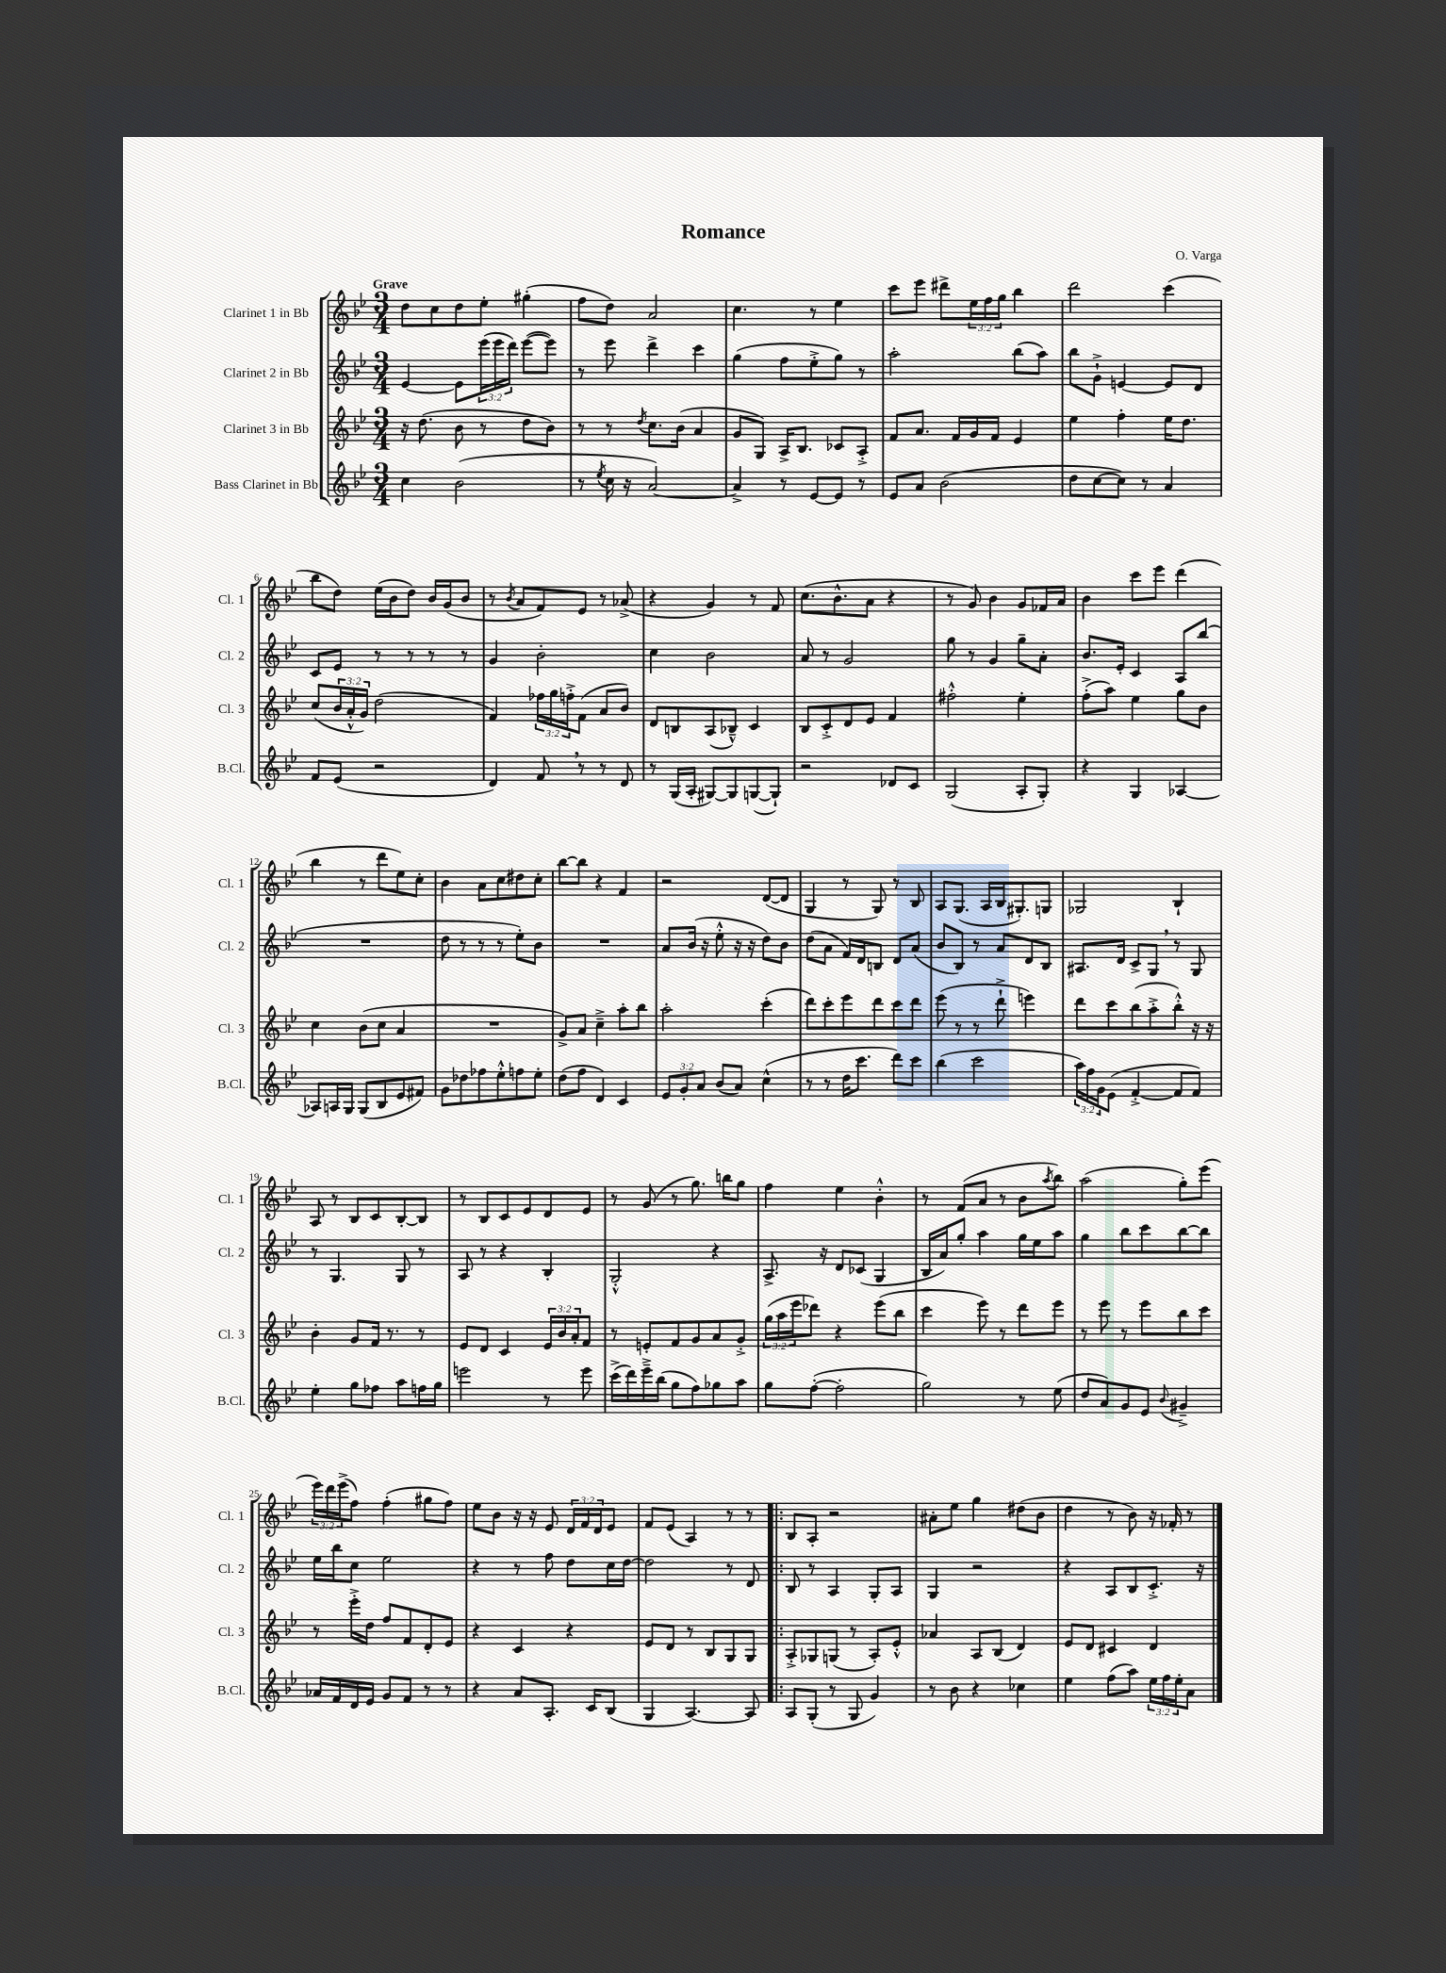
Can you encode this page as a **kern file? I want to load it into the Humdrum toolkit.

**kern	**kern	**kern	**kern
*staff4	*staff3	*staff2	*staff1
*clefG2	*clefG2	*clefG2	*clefG2
*k[b-e-]	*k[b-e-]	*k[b-e-]	*k[b-e-]
*M3/4	*M3/4	*M3/4	*M3/4
4cc\	16r	[4e-/	8dd\L
.	(8.dd\	.	.
.	.	.	8cc\
(2b-\	8b-\	8e-\]L	8dd\
.	8r	(24eee-\L	8ee-'\J
.	.	24eee-\	.
.	.	24ddd\JJ)	.
.	8dd\L	([8eee-\L	(4gg#'\
.	8b-\J)	8eee-\]J)	.
=	=	=	=
8r	8r	8r	8ff\L
8qee-/	.	.	.
16cc\	8r	8eee-\	8dd\J)
16r	.	.	.
.	8qdd/	.	.
[2a/)	8.cc\L	4ddd^\	2a/
.	(16b-\Jk	.	.
.	4a/	4ccc\	.
=	=	=	=
4a^/]	8g/L	(4gg\	4.cc\
.	8G/J)	.	.
8r	16A^/LK	8ff\L	.
.	8.B-/J	.	.
[8e-/L	.	8ee-'^\	8r
8e-/]J	8c-/L	8gg\J)	4ee-\
8r	8A'^/J	8r	.
=	=	=	=
8e-/L	8f/L	2aa'\	8ccc\L
8a/J	8.a/J	.	8eee-\J
(2b-\	.	.	8ddd#^\L
.	16f/LL	.	.
.	16g/	.	24ee-\L
.	.	.	24ff\
.	16f/JJ	.	.
.	.	.	24gg\JJ
.	4e-/	(8bb-\L	4bb-\
.	.	8aa\J)	.
=	=	=	=
8dd\L	4ee-\	8bb-\L	2ddd\
[8cc\	.	8g`^\J	.
8cc\]J)	4ff'\	[4e/	.
8r	.	.	.
4a/	16ee-\LK	8e/]L	(4ccc\
.	8.dd\J	.	.
.	.	8d/J	.
=	=	=	=
8f/L	(8cc/L	8c/L	8bb-\L
(8e-/J	24b-/L	8e-/J	8dd\J)
.	24a'^^/	.	.
.	24g/JJ)	.	.
2r	(2dd\	8r	(16ee-\LL
.	.	.	16b-\J
.	.	8r	8dd\J)
.	.	8r	16b-/LL
.	.	.	(16g/J
.	.	8r	8b-/J
=	=	=	=
4d/)	4f/)	4g/	8r
.	.	.	8qb-/
.	.	.	8a/L
8f/	24ff-\LL	2b-'\	8f/)
.	24gg\	.	.
.	24ff'^\J	.	.
8r	(8f\J	.	8e-/J
8r	8a/L	.	8r
8d/	8b-/J)	.	(8a-^/
=	=	=	=
8r	8d/L	4cc\	4r
(16G/LL	8B/	.	.
16A'/JJ	.	.	.
[8G#/L)	(8A/	2b-\	4g/)
8G#/]	8B-~^^/J)	.	.
([8G/	4c/	.	8r
8G`/]J)	.	.	8f/
=	=	=	=
2r	8B-/L	8a/	(8.cc\L
.	8c'^/	8r	.
.	.	.	8.b-^^\
.	8d/	2g/	.
.	8e-/J	.	8a\J
8d-/L	4f/	.	4r
8c/J	.	.	.
=	=	=	=
(2G/	2ff#'^^\	8gg\	8r
.	.	8r	8g/)
.	.	4g/	4b-\
8A'/L	4ee-'\	8gg~\L	8g/L
8G'/J)	.	8a'\J	16f-/L
.	.	.	16a/JJ
=	=	=	=
4r	(8ff'^\L	8.b-/L	4b-\
.	8aa\J)	.	.
.	.	16e-'/Jk	.
4G/	4ee-\	4c/	8ccc\L
.	.	.	8eee-\J
[4A-/	8gg\L	8A/L	(4ddd\
.	8b-\J	(8bb-/J	.
=	=	=	=
8A-/]L	4cc\	2.r	4bb-\
16A/L	.	.	.
16G/JJ	.	.	.
(8G/L	(8b-\L	.	8r
8B-/	8cc\J	.	8ddd\L
8e-/	4a/	.	8ee-\)
8f#/J)	.	.	8cc'\J
=	=	=	=
8g\L	2.r	8dd\	4b-\
8dd-\	.	8r	.
8ff-\	.	8r	8a\L
8ee-'^^\	.	8r	8cc\
8ff\	.	8ee-'\L)	8dd#\
8ee-'\J	.	8b-\J	8cc'\J
=	=	=	=
(8dd\L	8g^/L)	2.r	[8bb-\L
8ff\J	8a/J	.	8bb-\]J
4d/)	4cc~^\	.	4r
4c/	8aa'\L	.	4f/
.	8bb-\J	.	.
=	=	=	=
12e-/L	2aa'\	8a/L	2r
12g'/	.	.	.
.	.	(16b-/Jk	.
12a/J	.	.	.
.	.	16r	.
(8b-/L	.	8ee-'^^\	.
8a/J)	.	16r	.
.	.	16r	.
(4cc^^\	(4ccc'\	8dd\L)	([8d/L
.	.	8b-\J	8d/]J
=	=	=	=
8r	8ddd\L)	(8dd\L	4G/
8r	8ccc'\	8a\J	.
16dd\LK	8eee-\	16f/LL)	8r
8.ccc\J	.	16d/J	.
.	8ddd\	8B/J	8G/)
8ddd\L)	8ccc\	8d/L	8r
8ccc\J	8ddd\J	(8a/J	8B-/
=	=	=	=
(4bb-\	(8eee-\	8b-/L	8A/L
.	8r	8B-/J)	(8.G/J
2ccc\	8r	8r	.
.	.	.	16A/LL
.	8ddd`^\	8a/L	16B-/J
.	.	.	8.G#'/)
.	4eee\)	8d/	.
.	.	8B-/J	8G/J
=	=	=	=
24aa\LL)	8ddd\L	8.A#/L	2G-/
24ff\	.	.	.
24g\J	.	.	.
(8e-\J	8ccc\	.	.
.	.	16d/Jk	.
[4f'^/	(8bb-\	8c^/L	.
.	8aa'^\	8G/J	.
8f/]L	8bb-'^^\J)	8r	4B-`/
8f/J)	16r	8G/	.
.	16r	.	.
=	=	=	=
4ee-'\	4b-'\	8r	8A/
.	.	4.G/	8r
8gg\L	8g/L	.	8B-/L
8ff-\J	16f/Jk	.	8c/
.	8.r	.	.
8aa\L	.	8G/	[8B-'/
16ff\L	8r	8r	8B-/]J
16gg\JJ	.	.	.
=	=	=	=
2eee\	8e-/L	8A/	8r
.	8d/J	8r	8B-/L
.	4c/	4r	8c/
.	.	.	8e-/
8r	24e-/LL	4B-'/	8d/
.	24b-/	.	.
.	24a'/J	.	.
8eee\	8f/J	.	8e-/J
=	=	=	=
(16ccc^\LL	8r	2G'^^/	8r
16ddd\)	.	.	.
16eee-~^\	8e'/L	.	(8g/
(16bb-\JJ	.	.	.
8gg\L	8f/	.	8r
8ff\)	8g/	.	8.gg\)
8gg-\	8a/	4r	.
.	.	.	16bb\LK
8aa\J	8g'^/J	.	8gg\J
=	=	=	=
8gg\L	(24gg\LL	8.A^/	4ff\
.	24aa\	.	.
.	24eee-\J	.	.
([8ff'\J	8ddd-\J)	.	.
.	.	16r	.
2ff'\]	4r	8d/L	4ee-\
.	.	(8c-/J	.
.	(8eee-\L	4G/	4b-'^^\
.	8bb-\J	.	.
=	=	=	=
2gg\)	4ccc\	16B-/LL	8r
.	.	16a/J)	.
.	.	8gg'/J	(8f/L
.	8eee-\)	4aa\	8a/J
.	8r	.	8r
8r	8ddd\L	16gg\LL	8b-\L
.	.	16ee-\J	.
.	.	.	8qaa/
(8ee-\	8eee-\J	8aa\J	8bb-\J)
=	=	=	=
8dd/L	8r	4gg\	(2aa\
8a/)	8eee-\	.	.
8g/	8r	8bb-\L	.
8e-/J	8eee-\L	8ccc\	.
8qqb-/	.	.	.
4g#~^/	8bb-\	[8bb-\	8gg'\L)
.	8ccc\J	8bb-\]J	(8eee-\J
=	=	=	=
16a-/LL	8r	16ee-\LL	24eee-\LL)
.	.	.	24ddd\
16f/	.	16bb-\J	.
.	.	.	(24eee-^\J
16d/	16eee-'^\LL	8cc\J	8ff\J)
16e-/JJ	16dd\JJ	.	.
8g/L	8ff/L	2ee-\	(4ff'\
8f/J	8f/	.	.
8r	8d'/	.	8gg#\L
8r	8e-/J	.	8ff\J)
=	=	=	=
4r	4r	4r	8ee-\L
.	.	.	8b-\J
8a/L	4c/	8r	16r
.	.	.	16r
8.A'/J	.	8ff\	8e-/
.	4r	8dd\L	24d/LL
.	.	.	24f/
16c/LK	.	.	.
.	.	.	24d/J
(8B-/J	.	16cc\L	8e-/J
.	.	[16dd\JJ	.
=	=	=	=
4G/	8e-/L	2dd\]	8f/L
.	8d/J	.	(8e-/J
[4.A/)	8r	.	4A/)
.	8B-/L	.	.
.	8G/	8r	8r
8A/]	8G/J	8d/	8r
=!|:	=!|:	=!|:	=!|:
8A/L	8A'^/L	8B-/	8B-/L
(8G'/J	8G-/	8r	8A'/J
8r	(8G/J	4A/	2r
8G/	8r	.	.
4g/)	8A'/L)	8G'/L	.
.	8e-'^^/J	8A/J	.
=	=	=	=
8r	4a-/	4G/	8a#'\L
8b-\	.	.	8ee-\J
4r	8A/L	2r	4gg\
.	(8B-/J	.	.
4cc-\	4d/)	.	(8dd#\L
.	.	.	8b-\J
=	=	=	=
4ee-\	8e-/L	4r	4dd\
.	8d/J	.	.
(8ff\L	4c#/	8A/L	8r
8aa\J)	.	8B-/	8b-\)
24ee-\LL	4d/	8.c'^/J	16r
24ff\	.	.	.
.	.	.	16f-'/
24ee-'\J	.	.	.
8a\J	.	.	8r
.	.	16r	.
==	==	==	==
*-	*-	*-	*-
